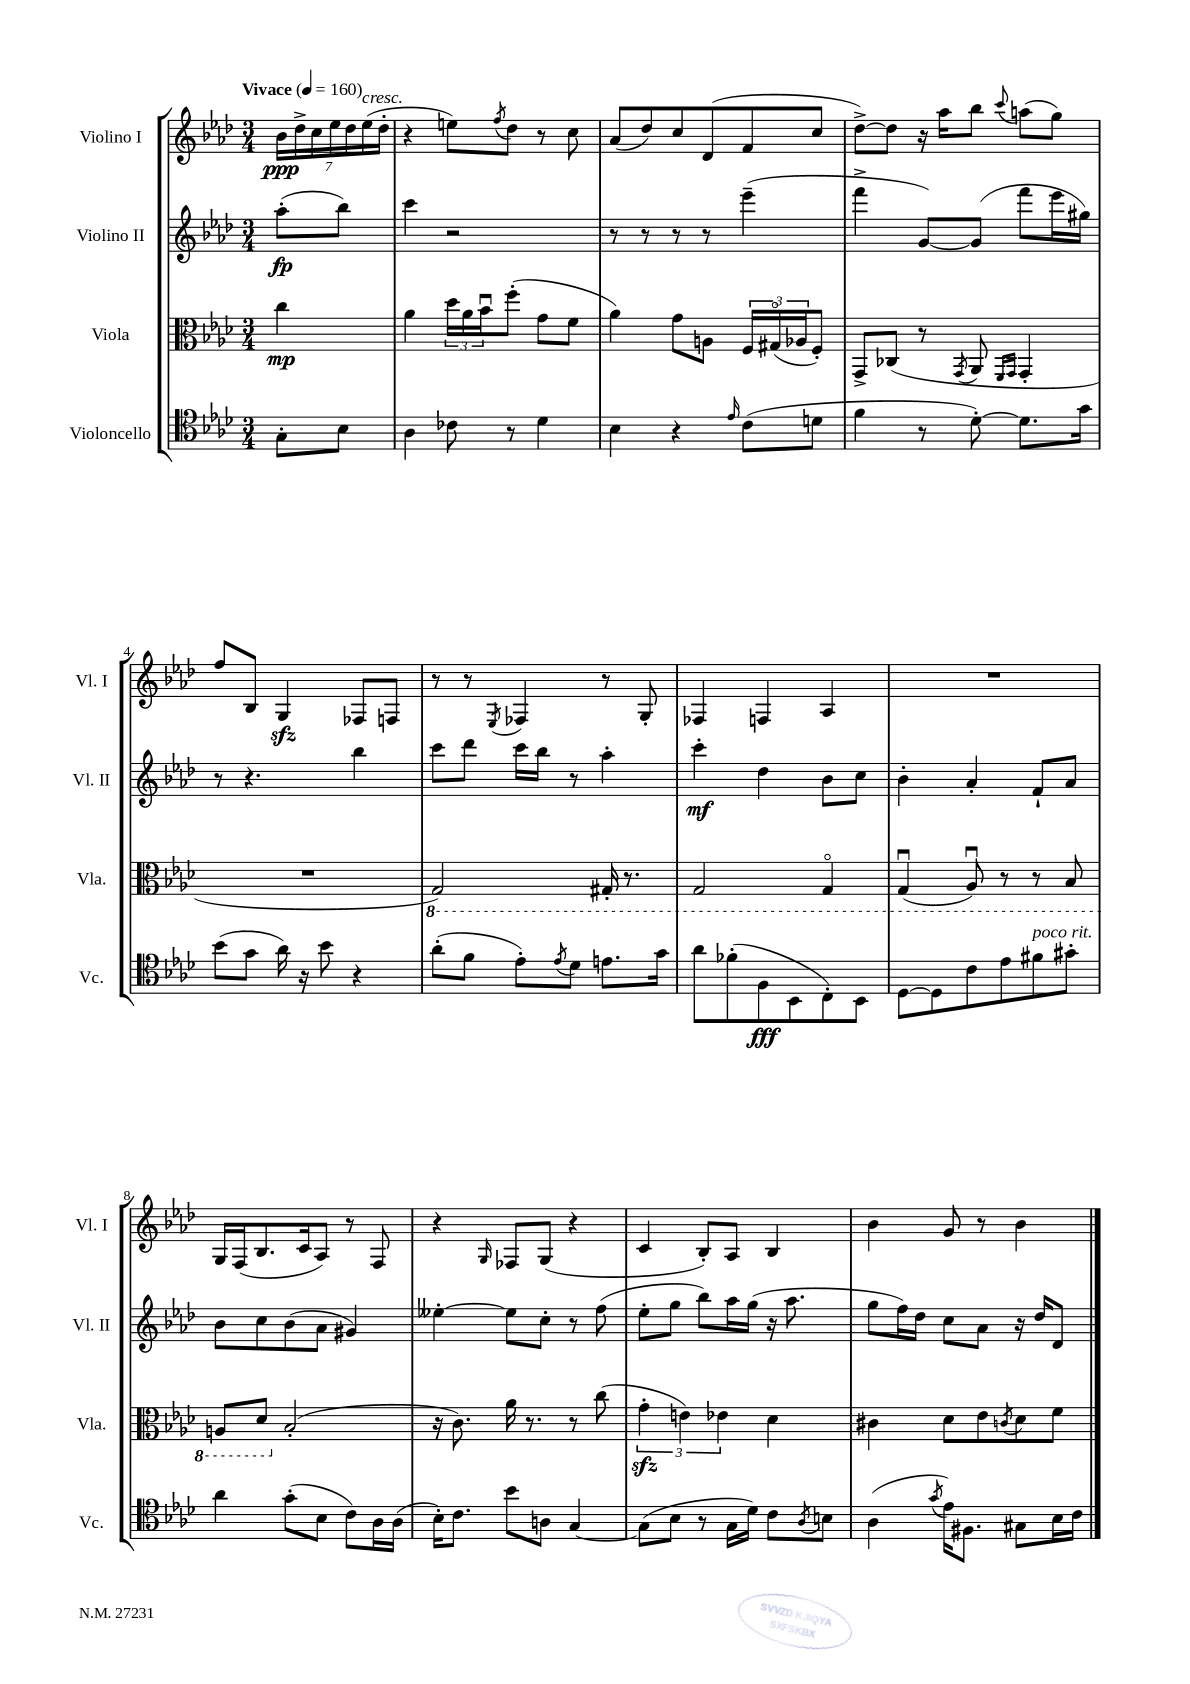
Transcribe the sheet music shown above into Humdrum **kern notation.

**kern	**dynam	**kern	**dynam	**kern	**dynam	**kern	**dynam
*part4	*part4	*part3	*part3	*part2	*part2	*part1	*part1
*staff4	*staff4	*staff3	*staff3	*staff2	*staff2	*staff1	*staff1
*I"Violoncello	*	*I"Viola	*	*I"Violino II	*	*I"Violino I	*
*I'Vc.	*	*I'Vla.	*	*I'Vl. II	*	*I'Vl. I	*
*clefC4	*	*clefC3	*	*clefG2	*	*clefG2	*
*k[b-e-a-d-]	*	*k[b-e-a-d-]	*	*k[b-e-a-d-]	*	*k[b-e-a-d-]	*
*M3/4	*	*M3/4	*	*M3/4	*	*M3/4	*
*MM160	*	*MM160	*	*MM160	*	*MM160	*
=	=	=	=	=	=	=	=
!	!	!	!	!	!	!LO:TX:a:B:t=Vivace	!
8G'\L	.	4cc\	mp	(8aa-'\L	fp	28b-\LL	ppp
.	.	.	.	.	.	28dd-^\	.
.	.	.	.	.	.	28cc\	.
.	.	.	.	.	.	28ee-\	.
8B-\J	.	.	.	8bb-\J)	.	.	.
.	.	.	.	.	.	28dd-\	.
!	!	!	!	!	!	!LO:TX:a:i:t=cresc.	!
.	.	.	.	.	.	(28ee-\	.
.	.	.	.	.	.	28dd-'\JJ	.
=1	=1	=1	=1	=1	=1	=1	=1
4A-\	.	4a-\	.	4ccc\	.	4r	.
8c-X\	.	24dd-\LL	.	2r	.	8een\L)	.
.	.	24a-\	.	.	.	.	.
.	.	24b-u\J	.	.	.	.	.
.	.	.	.	.	.	8qff/	.
8r	.	(8ff'\J	.	.	.	8dd-\J	.
4d-\	.	8g\L	.	.	.	8r	.
.	.	8f\J	.	.	.	8cc\	.
=2	=2	=2	=2	=2	=2	=2	=2
4B-\	.	4a-\)	.	8r	.	(8a-/L	.
.	.	.	.	8r	.	8dd-/)	.
4r	.	8g\L	.	8r	.	8cc/	.
.	.	8An\J	.	8r	.	(8d-/	.
16qqe-/	.	.	.	.	.	.	.
(8c\L	.	24F/LL	.	(4eee-~\	.	8f/	.
.	.	(24G#X/	.	.	.	.	.
.	.	24A-X/J	.	.	.	.	.
8dn\J	.	8F'/J)	.	.	.	8cc/J	.
=3	=3	=3	=3	=3	=3	=3	=3
4f\	.	8GG^/L	.	4fff^\	.	[8dd-^\L)	.
.	.	(8C-X/J	.	.	.	8dd-\J]	.
8r	.	8r	.	[8g/L)	.	16r	.
.	.	.	.	.	.	16aa-\KL	.
.	.	8qGG/	.	.	.	.	.
[8d-'\)	.	8AA-/	.	(8g/J]	.	8bb-\J	.
.	.	16qqFF/LL	.	.	.	.	.
.	.	16qqGG/JJ	.	.	.	8qqccc/	.
8.d-\L]	.	4GG'/	.	8fff\L	.	(8aan\L	.
.	.	.	.	16eee-\L	.	8gg\J)	.
16g\Jk	.	.	.	16gg#X\JJ)	.	.	.
!!LO:LB:g=z
=4	=4	=4	=4	=4	=4	=4	=4
(8b-\L	.	2.r	.	8r	.	8ff/L	.
8g\J	.	.	.	4.r	.	8B-/J	.
16a-\)	.	.	.	.	.	4Gzz/	.
16r	.	.	.	.	.	.	.
8b-\	.	.	.	.	.	.	.
4r	.	.	.	4bb-\	.	8F-X/L	.
.	.	.	.	.	.	8Fn/J	.
=5	=5	=5	=5	=5	=5	=5	=5
*	*	*8ba	*	*	*	*	*
(8a-'\L	.	2GG/)	.	8ccc\L	.	8r	.
8f\J	.	.	.	8ddd-\J	.	8r	.
.	.	.	.	.	.	8qE-/	.
8e-'\L)	.	.	.	16ccc\LL	.	4F-X/	.
.	.	.	.	16bb-\JJ	.	.	.
8qe-/	.	.	.	.	.	.	.
8d-\J	.	.	.	8r	.	.	.
8.en\L	.	16GG#X'/	.	4aa-'\	.	8r	.
.	.	8.r	.	.	.	.	.
.	.	.	.	.	.	8G'/	.
16g\Jk	.	.	.	.	.	.	.
=6	=6	=6	=6	=6	=6	=6	=6
8a-\L	.	2GG/	.	4ccc'\	mf	4F-X/	.
(8f-X'\	.	.	.	.	.	.	.
8F\	fff	.	.	4dd-\	.	4Fn/	.
8BB-\	.	.	.	.	.	.	.
8C'\)	.	4GG/	.	8b-\L	.	4A-/	.
8BB-\J	.	.	.	8cc\J	.	.	.
=7	=7	=7	=7	=7	=7	=7	=7
[8D-\L	.	(4GGu/	.	4b-'\	.	2.r	.
8D-\]	.	.	.	.	.	.	.
8c\	.	8AA-u/)	.	4a-'/	.	.	.
8e-\	.	8r	.	.	.	.	.
!LO:TX:a:i:t=poco rit.	!	!	!	!	!	!	!
8f#X\	.	8r	.	8f`/L	.	.	.
8g#X'\J	.	8BB-/	.	8a-/J	.	.	.
!!LO:LB:g=z
=8	=8	=8	=8	=8	=8	=8	=8
4a-\	.	8AAn/L	.	8b-\L	.	16G/LL	.
.	.	.	.	.	.	(16F/J	.
.	.	8D-/J	.	8cc\	.	8.B-/	.
*	*	*X8ba	*	*	*	*	*
(8g'\L	.	(2B-'/	.	(8b-\	.	.	.
.	.	.	.	.	.	16c/k	.
8B-\J	.	.	.	8a-\J	.	8A-/J)	.
8c\L)	.	.	.	4g#X/)	.	8r	.
16A-\L	.	.	.	.	.	8F/	.
(16A-\JJ	.	.	.	.	.	.	.
=9	=9	=9	=9	=9	=9	=9	=9
16B-'\KL)	.	16r	.	[4ee--X'\	.	4r	.
8.c\J	.	8.c\)	.	.	.	.	.
.	.	.	.	.	.	16qqG/	.
8b-\L	.	16a-\	.	8ee--\L]	.	8F-X/L	.
.	.	8.r	.	.	.	.	.
8An\J	.	.	.	8cc'\J	.	(8G/J	.
[4G/	.	8r	.	8r	.	4r	.
.	.	(8cc\	.	(8ff\	.	.	.
=10	=10	=10	=10	=10	=10	=10	=10
(8G\L]	.	6gzz'\	.	8ee-'\L	.	4c/	.
8B-\J	.	.	.	8gg\J	.	.	.
.	.	6en\)	.	.	.	.	.
8r	.	.	.	8bb-\L)	.	8B-'/L)	.
.	.	6e-X\	.	.	.	.	.
16G\LL	.	.	.	16aa-\L	.	8A-/J	.
16d-\JJ)	.	.	.	(16gg\JJ	.	.	.
8c\L	.	4d-\	.	16r	.	4B-/	.
.	.	.	.	8.aa-\	.	.	.
8qA-/	.	.	.	.	.	.	.
8Bn\J	.	.	.	.	.	.	.
=11	=11	=11	=11	=11	=11	=11	=11
(4A-\	.	4c#X\	.	8gg\L	.	4b-\	.
.	.	.	.	16ff\L)	.	.	.
.	.	.	.	16dd-\JJ	.	.	.
8qg/	.	.	.	.	.	.	.
16e-\KL)	.	8d-\L	.	8cc\L	.	8g/	.
8.F#X\J	.	.	.	.	.	.	.
.	.	8e-\	.	8a-\J	.	8r	.
.	.	8qcn/	.	.	.	.	.
8G#X\L	.	8d-\	.	16r	.	4b-\	.
.	.	.	.	16dd-/KL	.	.	.
16B-\L	.	8f\J	.	8d-/J	.	.	.
16c\JJ	.	.	.	.	.	.	.
==	==	==	==	==	==	==	==
*-	*-	*-	*-	*-	*-	*-	*-
